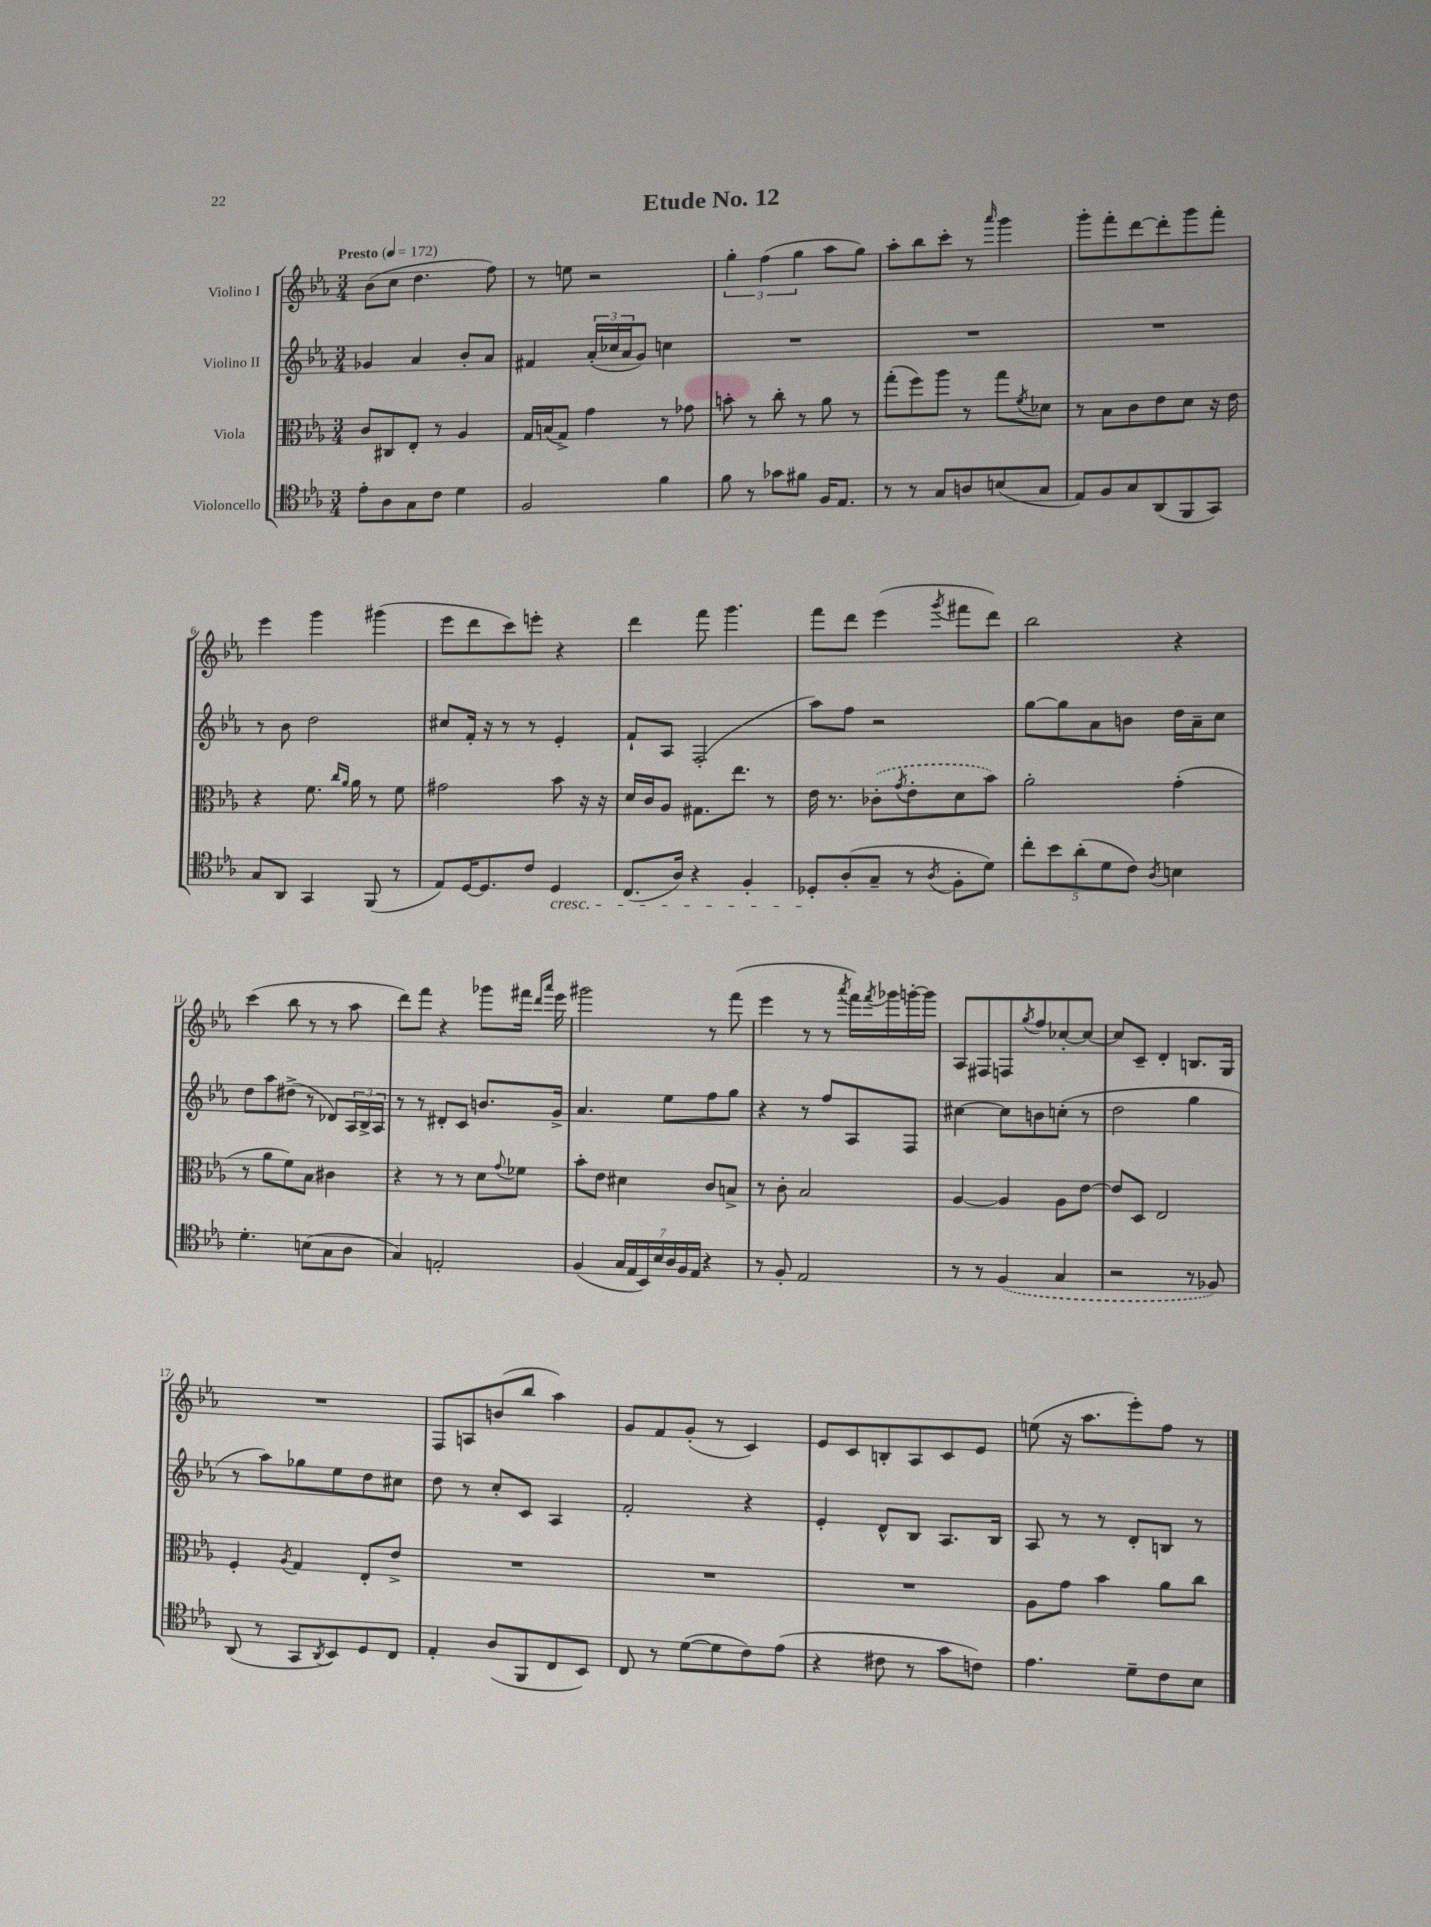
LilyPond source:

\header { title = "Etude No. 12" }
<<
\new StaffGroup <<
\new Staff = "s0" \with { instrumentName = "Violino I" } {
    \clef treble \key ees \major \numericTimeSignature \time 3/4 \tempo "Presto" 4 = 172
    bes'8( c''8 d''4. f''8) |
    r8 e''8 r2 |
    \tuplet 3/2 { g''4-. f''4( g''4 } aes''8 g''8) |
    aes''8-. bes''8 c'''8-. r8 \grace { aes'''16 } g'''4 |
    g'''8-. f'''8-. d'''8~ d'''8-. g'''8 f'''8-. |
    ees'''4 g'''4 gis'''4( |
    ees'''8 d'''8 c'''8) e'''8-. r4 |
    d'''4 f'''8 g'''4. |
    f'''8 d'''8 ees'''4( \acciaccatura { g'''8 } fis'''8 d'''8) |
    bes''2 r4 |
    c'''4( bes''8 r8 r8 aes''8 |
    d'''8) f'''8 r4 ges'''8 fis'''16 \grace { d'''16 aes'''16 } ees'''16 |
    gis'''2 r8 f'''8( |
    ees'''4 r8 r8 \acciaccatura { aes'''8 } f'''16) \acciaccatura { f'''8 } ges'''16 g'''16~-. g'''16 |
    aes8 fis8 f8 \acciaccatura { g''8 } f''8 ces''8~-. ces''8~ |
    ces''8 c'8-- d'4-. b8. g16 |
    R2. |
    f8 a8 b'8( bes''8 aes''4) |
    g'8 f'8 g'8-.( r8 c'4) |
    ees'8 c'8 b8-. aes8 c'8 ees'8 |
    e''8( r16 aes''8. ees'''8-.) f''8 r8 \bar "|." |
}
\new Staff = "s1" \with { instrumentName = "Violino II" } {
    \clef treble \key ees \major \numericTimeSignature \time 3/4
    ges'4 aes'4 bes'8-. aes'8 |
    fis'4 \tuplet 3/2 { aes'16-.( ces''16 aes'16 } g'8) c''4 |
    R2. |
    R2. |
    R2. |
    r8 bes'8 d''2 |
    cis''8 f'16-. r16 r8 r8 ees'4-. |
    f'8-! aes8 f2-.( |
    aes''8) f''8 r2 |
    g''8~ g''8 aes'8 b'8 d''16 aes'16-- c''8 |
    d''8 aes''8 dis''8->( r8 des'8) \tuplet 3/2 { aes16 bes16-> aes16 } |
    r8 r8 dis'8-. c'8 b'8. g'16-> |
    aes'4. ees''8 f''8 g''8 |
    r4 r8 f''8 aes8 f8 |
    cis''4~ cis''8 b'8 c''8-.( r8 |
    d''2 g''4 |
    r8 aes''8) ges''8 ees''8 d''8 cis''8 |
    d''8 r8 c''8-. c'8 aes4 |
    f'2-. r4 |
    ees'4-. d'8-^ bes8 aes8. bes16 |
    aes8 r8 r8 d'8-. b8 r8 \bar "|." |
}
\new Staff = "s2" \with { instrumentName = "Viola" } {
    \clef alto \key ees \major \numericTimeSignature \time 3/4
    c'8 cis8 ees8-. r8 aes4 |
    g16 b16( g8->) g'4 r8 ges'8 |
    b'8-. r8 c''8-. r8 aes'8 r8 |
    g''8-.( f''8) aes''8 r8 g''8 \acciaccatura { f'8 } des'8 |
    r8 bes8 c'8 ees'8 d'8 r16 ees'16 |
    r4 f'8. \grace { c''16 aes'16 } aes'16 r8 f'8 |
    gis'2 bes'8 r16 r16 |
    d'16 c'16 aes8 gis8. ees''8. r8 |
    ees'16 r8. \once \slurDashed ces'8-.( \acciaccatura { g'8 } ees'8-. d'8 bes'8) |
    aes'2-. g'4-.( |
    r8 aes'8 f'8) bes8 cis'4 |
    r4 r8 r8 d'8 \appoggiatura { g'8 } fes'8 |
    bes'8-. ees'8 dis'4 c'8 b8-> |
    r8 c'8-. bes2 |
    aes4~ aes4 aes8 ees'8~ |
    ees'8 d8 ees2 |
    f4-. \acciaccatura { aes8 } g4 ees8-. ees'8-> |
    R2. |
    R2. |
    R2. |
    aes8 g'8 bes'4 aes'8 c''8 \bar "|." |
}
\new Staff = "s3" \with { instrumentName = "Violoncello" } {
    \clef tenor \key ees \major \numericTimeSignature \time 3/4
    ees'8-. aes8 g8 c'8 d'4 |
    f2 f'4 |
    f'8 r8 ges'8 fis'8 f16 ees8. |
    r8 r8 g8 a8 b8( g8 |
    ees8) f8 g8 aes,8( f,8 g,8) |
    g8 aes,8 g,4 f,8( r8 |
    ees8) d16~ d8. c'8 d4\cresc |
    c8.( aes16) r4 f4-. |
    des8-.\! aes8-.( g8-- r8 \acciaccatura { aes8 } f8-. d'8) |
    \tuplet 5/4 { c''8-. bes'8 aes'8-.( d'8 c'8) } \acciaccatura { aes8 } b4 |
    d'4.-. b8( g8 aes8 |
    g4) e2-. |
    f4( \tuplet 7/4 { g16 ees16 bes,16) bes16 aes16 f16 ees16 } r4 |
    r8 f8-. ees2 |
    r8 r8 \once \slurDashed f4( g4 |
    r2 r8 fes8) |
    aes,8( r8 g,8 \acciaccatura { aes,8 } bes,8) d8 c8 |
    ees4-. aes8( f,8 c8 bes,8) |
    c8 r8 d'8~( d'8 c'8) ees'8( |
    r4 cis'8 r8 g'8 c'8) |
    ees'4. d'8-- c'8 bes8 \bar "|." |
}
>>
>>
